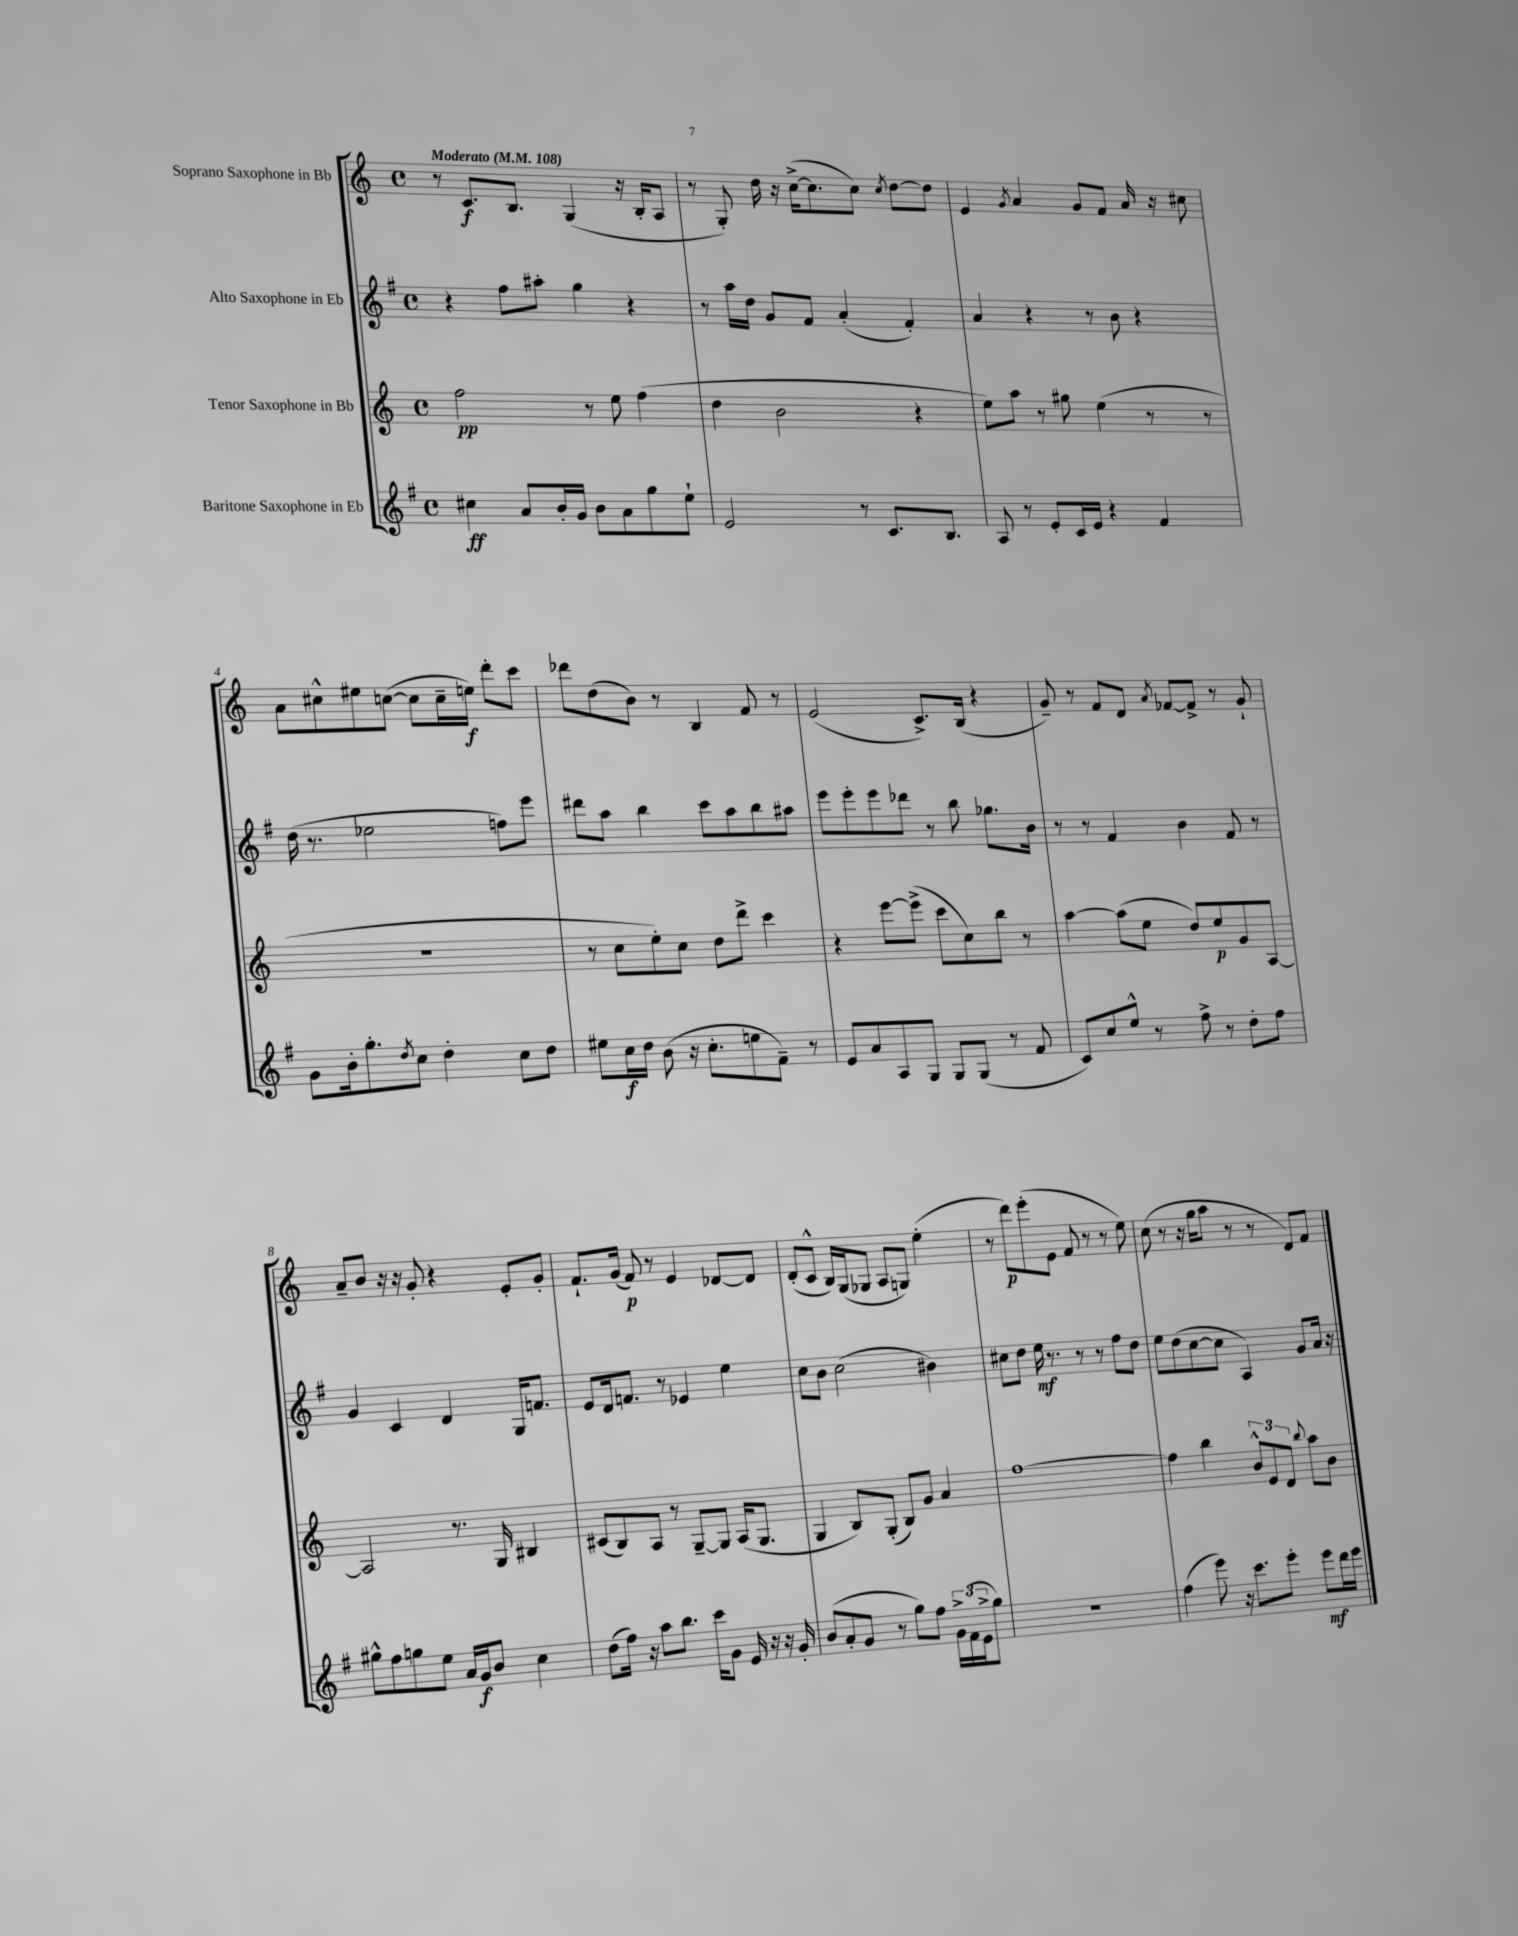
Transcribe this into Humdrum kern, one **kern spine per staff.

**kern	**kern	**kern	**kern
*staff4	*staff3	*staff2	*staff1
*clefG2	*clefG2	*clefG2	*clefG2
*k[f#]	*k[]	*k[f#]	*k[]
*M4/4	*M4/4	*M4/4	*M4/4
*met(c)	*met(c)	*met(c)	*met(c)
*MM108	*MM108	*MM108	*MM108
4cc#\	2ff\	4r	8r
.	.	.	8.c/L
8a/L	.	8ff#\L	.
.	.	.	8.B/J
16b'/L	.	8aa#'\J	.
16g/JJ	.	.	.
8b\L	8r	4gg\	(4G/
8a\	8ee\	.	.
8gg\	(4ff\	4r	16r
.	.	.	16B'/LK
8ee`\J	.	.	8A/J
=	=	=	=
2e/	4dd\	8r	8r
.	.	16aa\LL	8G'/)
.	.	16dd\JJ	.
.	2b\	8g/L	16dd\
.	.	.	16r
.	.	8f#/J	([16cc^\LK
.	.	.	8.cc\]
8r	.	(4a'/	.
8.c/L	.	.	8cc\J)
.	.	.	8qcc/
.	4r	4f#'/)	[8dd\L
8.B/J	.	.	.
.	.	.	8dd\]J
=	=	=	=
8A/	8ee\L)	4a/	4e/
8r	8aa\J	.	.
.	.	.	8qg/
8e'/L	8r	4r	4a/
16c/L	8gg#\	.	.
16e/JJ	.	.	.
4r	(4ee\	8r	8g/L
.	.	8b\	8f/J
4f#/	8r	4r	16a/
.	.	.	16r
.	8r	.	8cc#\
=	=	=	=
8g\L	1r	(16dd\	8a\L
.	.	8.r	.
16b'\k	.	.	8cc#^^\
8.gg'\	.	.	.
.	.	2ee-\	8ee#\
8qdd/	.	.	.
8cc\J	.	.	([8cc\J
4dd'\	.	.	8cc\]L
.	.	.	16cc~\L
.	.	.	16ee\JJ)
8cc\L	.	8ff\L)	8ddd'\L
8dd\J	.	8eee\J	8ccc\J
=	=	=	=
8ee#\L	8r	8ddd#\L	8ddd-\L
16cc\L	8cc\L	8aa\J	(8dd\
16dd\JJ	.	.	.
(8b\	8ee'\)	4bb\	8b\J)
16r	8cc\J	.	8r
8.cc'\L	.	.	.
.	8dd\L	8ccc\L	4B/
8ee\	8ddd^\J	8aa\	.
8f#~\J)	4ccc\	8bb\	8f/
8r	.	8aa#\J	8r
=	=	=	=
8e/L	4r	8eee\L	(2e/
8a/	.	8eee'\	.
8A/	[8eee\L	8eee\	.
8G/J	(8eee^\]J	8ddd-\J	.
8G/L	8ccc\L	8r	8.c^/L)
(8G/J	8cc\)	8bb\	.
.	.	.	(16B/Jk
8r	8bb\J	8.gg-\L	4r
8f#/	8r	.	.
.	.	16b\Jk	.
=	=	=	=
8c/L)	[4aa\	8r	8g~/)
8cc/	.	8r	8r
8ee^^/J	(8aa\]L	4f#/	8f/L
8r	8ee\J	.	8d/J
.	.	.	8qa/
8ff#^\	8dd/L)	4b\	[8f-/L
8r	8ee/	.	8f-^/]J
8dd'\L	8g/	8f#/	8r
8ff#\J	[8A/J	8r	8g`/
=	=	=	=
8gg#^^\L	2A/]	4g/	8a~/L
8ff#\	.	.	8b/J
8gg\	.	4c/	16r
.	.	.	16r
8ee\J	.	.	8g'/
16a/LL	8.r	4d/	4r
16g/J	.	.	.
8b/J	.	.	.
.	16G/	.	.
4cc\	4B#/	16G/LK	8e'/L
.	.	8.f/J	.
.	.	.	8g'/J
=	=	=	=
(8dd\L	(8c#/L	8e/L	8.f`/L
16ff#\Jk)	8B/)	16d/k	.
16r	.	8.f/J	(16g/Jk
8aa\L	8A/J	.	8f/)
8.bb\J	8r	8r	8r
.	[8G~/L	4e-/	4e/
16ccc\LK	.	.	.
8g\J	8G/]J	.	.
16e/	(16A/LK	4ee\	[8d-/L
16r	8.G/J	.	.
16r	.	.	8d-/]J
16g'/	.	.	.
=	=	=	=
(8b/L	4G/	8cc\L	(8d'/L
8a'/	.	8b\J	8c^^/J
8g/J	8B/L)	(2cc\	16B/LL)
.	.	.	(16G/J
8r	(8G'/J	.	8G-/J
8gg\L)	8B/L)	.	8A/L
8ff#\J	8g/J	.	8G/J)
24g^\LL	4a/	4b#\)	(4ee'\
(24f#\	.	.	.
24e^\J	.	.	.
8gg\J)	.	.	.
=	=	=	=
1r	[1ff	8cc#\L	8r
.	.	8dd\J	8ddd\L)
.	.	16ee\	(8eee'\
.	.	8.r	.
.	.	.	8e\J
.	.	8r	8f/
.	.	8r	8r
.	.	8ff#\L	8r
.	.	8dd\J	8ee\)
=	=	=	=
(4ff#\	4ff\]	8ee\L	(8cc\
.	.	(8dd\	8r
8eee\)	4bb\	[8cc\	16r
.	.	.	16gg\LK
16r	.	8cc\]J	8aa\J
8.ccc\L	.	.	.
.	12b^^/L	4A/)	8r
.	12e/	.	.
8eee'\J	.	.	8r
.	12d/J	.	.
.	8qqbb/	.	.
8eee\L	8aa\L	8g/L	8d/L)
16ddd\L	8b\J	16a/Jk	8f/J
16eee\JJ	.	16r	.
==	==	==	==
*-	*-	*-	*-
